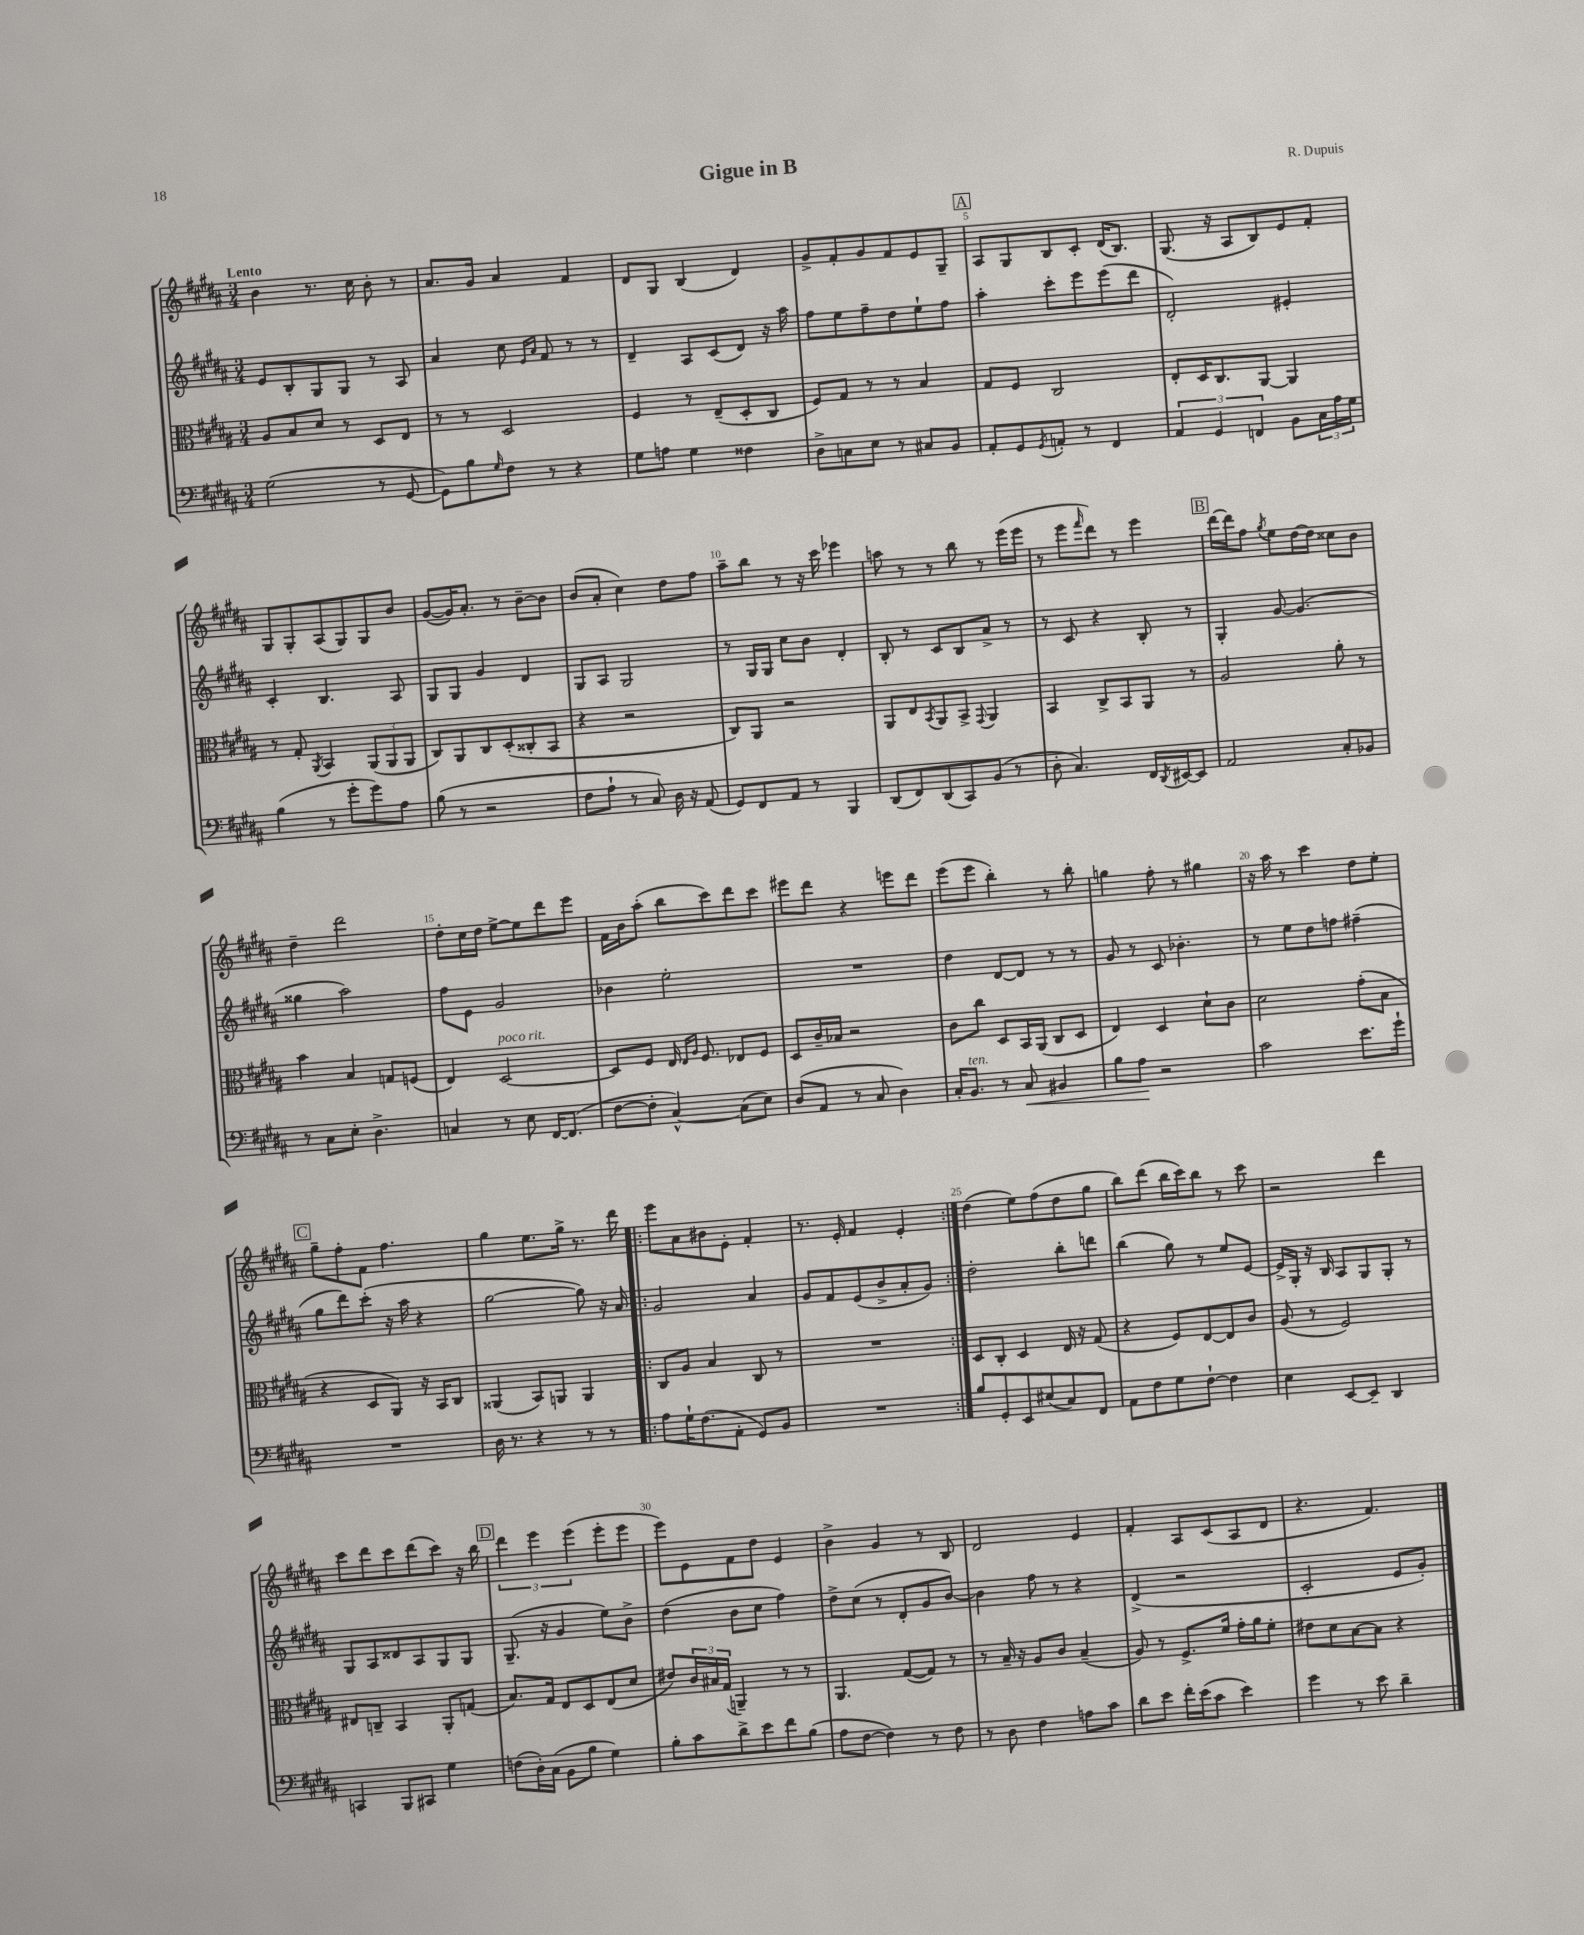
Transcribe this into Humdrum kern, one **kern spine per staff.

**kern	**dynam	**kern	**kern	**kern
*part4	*part4	*part3	*part2	*part1
*staff4	*staff4	*staff3	*staff2	*staff1
*clefF4	*	*clefC3	*clefG2	*clefG2
*k[f#c#g#d#a#]	*	*k[f#c#g#d#a#]	*k[f#c#g#d#a#]	*k[f#c#g#d#a#]
*M3/4	*	*M3/4	*M3/4	*M3/4
=1	=1	=1	=1	=1
!	!	!	!	!LO:TX:a:B:t=Lento
(2G#\	.	8A#/L	8e/L	4b\
.	.	8B/	8B'/	.
.	.	8d#/J	8G#/	8.r
.	.	8r	8G#/J	.
.	.	.	.	16cc#\
8r	.	8D#/L	8r	8b'\
[8GG#/	.	8E/J	8A#/	8r
=2	=2	=2	=2	=2
8GG#\L])	.	8r	4a#/	8.a#/L
8B\	.	8r	.	.
.	.	.	.	16g#/Jk
16qqG#/	.	.	.	.
8F#\J	.	2D#/	8cc#\	4a#/
.	.	.	16qqe/LL	.
.	.	.	16qqa#/JJ	.
8r	.	.	8f#/	.
4r	.	.	8r	4f#/
.	.	.	8r	.
=3	=3	=3	=3	=3
8G#\L	.	4F#/	4d#~/	8d#/L
8An\J	.	.	.	8G#/J
4G#\	.	8r	8A#/L	(4B/
.	.	(8E~/L	(8c#/	.
4F##X\	.	8D#'/	8d#/J)	4d#/)
.	.	8C#/J	16r	.
.	.	.	16aa#\	.
=4	=4	=4	=4	=4
8D#^\L	.	8F#/L)	8ff#\L	8g#^/L
8Cn\	.	8G#/J	8ee\	8f#'/
8E\J	.	8r	8ff#~\	8g#/
8r	.	8r	8dd#\	8f#/
8C#X/L	.	4B/	8ee`\	8e/
8BB/J	.	.	8ff#\J	8G#~/J
!!LO:REH:place=s1:t=A
=5	=5	=5	=5	=5
8AA#'/L	.	8G#/L	4aa#'\	8A#/L
8GG#/	.	8F#/J	.	8G#/
8qGG#/	.	.	.	.
8AAn'/J	.	2C#/	8ccc#'\L	8B/
8r	.	.	8eee\	8c#'/J
4FF#/	.	.	(8eee\	(16d#/KL
.	.	.	.	8.B/J)
.	.	.	8ddd#\J	.
=6	=6	=6	=6	=6
6AA#/	.	8E'/L	2d#'/)	(8.G#/
.	.	16D#/K	.	.
6GG#/	.	.	.	.
.	.	8.C#/	.	16r
.	.	.	.	8A#/L
6FFn/	.	.	.	.
.	.	[8AA#/J	.	8B/)
8BB\L	.	4AA#/]	4e#X'/	8e/
24C#\L	.	.	.	8f#'/J
24A#\	.	.	.	.
24G#\JJ	.	.	.	.
!!LO:LB:g=z
=7	=7	=7	=7	=7
(4B\	.	8r	4c#'/	8G#/L
.	.	8G#'/	.	8G#'/
.	.	8qAA#/	.	.
8r	.	4BB/	4.B/	(8A#/
8g#'\L	.	.	.	8G#/)
8g#\)	.	(12AA#/L	.	8G#/
.	.	12AA#/	.	.
8A#\J	.	.	8A#/	8b/J
.	.	12AA#/J	.	.
=8	=8	=8	=8	=8
(8B\	.	8C#/L)	8G#/L	([8g#/L
8r	.	8AA#/	8G#/J	16g#/K])
.	.	.	.	8.a#'/J
2r	.	8C#/	4g#/	.
.	.	(8D#'/	.	8r
.	.	8C##X'/	4d#/	[8b~\L
.	.	8BB/J	.	8b\J]
=9	=9	=9	=9	=9
8F#\L	.	4r	8G#/L	(8b/L
8A#`\J	.	.	8A#/J	8a#'/J
8r	.	2r	2G#/	4cc#\)
8C#/)	.	.	.	.
16D#\	.	.	.	8dd#\L
16r	.	.	.	.
(8AA#/	.	.	.	8ff#\J
=10	=10	=10	=10	=10
8GG#/L)	.	8C#/L)	8r	8aa#~\L
8FF#/	.	8AA#/J	16G#/LL	8bb\J
.	.	.	16G#/JJ	.
8AA#/J	.	2r	8cc#\L	8r
8r	.	.	8b\J	16r
.	.	.	.	16ccc#\
4BBB/	.	.	4d#'/	4eee-X\
=11	=11	=11	=11	=11
(8DD#/L	.	8AA#/L	8B'/	8aan\
8FF#/)	.	8E/	8r	8r
.	.	8qBB/	.	.
(8DD#/	.	8AA#/	8c#/L	8r
8CC#/)	.	8BB^/J	8B/	8bb\
.	.	8qqGG#/	.	.
(8BB/J	.	4AA#/	8a#^/J	8r
8r	.	.	8r	(16eee\LL
.	.	.	.	16eee\JJ
=12	=12	=12	=12	=12
8D#'\	.	4BB/	8r	8r
4.C#/)	.	.	8c#/	8eee\L
.	.	.	.	16qqfff#/
.	.	8C#^/L	4r	8ddd#\J)
.	.	8BB/	.	8r
16FF#/LL	.	8AA#/J	8B'/	4eee\
8qDD#/	.	.	.	.
[16EE#X/J	.	.	.	.
8EE#/J]	.	8r	8r	.
!!LO:REH:place=s1:t=B
=13	=13	=13	=13	=13
2AA#/	.	2A#/	4G#'/	[16ddd#\LL
.	.	.	.	16ddd#\J]
.	.	.	.	8ff#\J
.	.	.	.	8qgg#/
.	.	.	[8g#/	8ee\L
.	.	.	(4.g#/]	[16dd#\L
.	.	.	.	16dd#\JJ]
8C#'/L	.	8a#'\	.	8cc##X\L
8BB-X/J	.	8r	.	8b\J
!!LO:LB:g=z
=14	=14	=14	=14	=14
8r	.	4b\	4gg##X\	4dd#~\
8C#\L	.	.	.	.
8E'\J	.	4B/	2aa#\)	2ddd#\
4.D#^\	.	.	.	.
.	.	8Gn/L	.	.
.	.	(8Fn/J	.	.
=15	=15	=15	=15	=15
4Cn/	.	4E/)	8ff#\L	8dd#'\L
.	.	.	8e\J	16cc#\L
.	.	.	.	16dd#\JJ
!	!	!LO:TX:a:i:t=poco rit.	!	!
8r	.	[2D#/	2g#/	[8ee^\L
8E\	.	.	.	8ee\]
[16FF#/KL	.	.	.	8ddd#\
(8.FF#/J]	.	.	.	.
.	.	.	.	8eee\J
=16	=16	=16	=16	=16
[8F#\L	.	8D#/L]	4b-X\	16f#\LL
.	.	.	.	16b\J
8F#'\J]	.	8F#/J	.	(8aa#'\J
[4C#^^/)	.	16E/	2ee'\	8bb\L
.	.	16qqE/LL	.	.
.	.	16qqA#/JJ	.	.
.	.	8.F#/	.	.
.	.	.	.	8ccc#\)
(8C#\L]	.	8E-X/L	.	8ddd#\
8E\J)	.	8F#/J	.	8ccc#\J
=17	=17	=17	=17	=17
(8D#/L	.	8D#/L	2.r	8eee#X\L
8AA#/J	.	16c#~/L	.	8ddd#\J
.	.	16B-X/JJ	.	.
8r	.	2r	.	4r
8C#/	.	.	.	.
4D#\)	.	.	.	8eeen\L
.	.	.	.	8ddd#\J
=18	=18	=18	=18	=18
16C#'/KL	.	8c#\L	4dd#\	(8eee\L
!LO:TX:a:i:t=ten.	!	!	!	!
8.BB/J	.	.	.	.
.	.	8cc#\J	.	8eee\J
8r	.	8D#/L	[8d#/L	4bb'\)
!	!LO:HP:b	!	!	!
8C#/	<	16BB/L	8d#/J]	.
.	.	(16AA#/JJ	.	.
4BB#X/	.	8C#/L	8r	8r
.	.	8D#/J	8r	8bb'\
=19	=19	=19	=19	=19
8B\L	.	4E/)	8g#/	4ggn\
8A#\J	.	.	8r	.
2r	[	4D#/	8c#/	8ff#'\
.	.	.	4.b-X'\	8r
.	.	8d#`\L	.	4gg#X\
.	.	8c#\J	.	.
=20	=20	=20	=20	=20
2c#\	.	2d#\	8r	16r
.	.	.	.	16aa#\
.	.	.	8ee\L	8r
.	.	.	8dd#\	4ccc#\
.	.	.	8ffn\J	.
8.e\L	.	(8g#'\L	(4ff#X~\	8dd#\L
.	.	8B\J	.	8ee'\J
16g#`\Jk	.	.	.	.
!!LO:LB:g=z
!!LO:REH:place=s1:t=C
=21	=21	=21	=21	=21
2.r	.	4r	8gg#\L	8gg#~\L
.	.	.	8ddd#\)	8ff#'\
.	.	8D#/L	(8ccc#'\J	8f#\J
.	.	8AA#/J)	16r	4.ff#\
.	.	.	16aa#\	.
.	.	16r	4r	.
.	.	16BB/KL	.	.
.	.	8C#/J	.	.
=22	=22	=22	=22	=22
16D#\	.	(4AA##X/	[2gg#\	4gg#\
8.r	.	.	.	.
4r	.	8BB/L)	.	8.ee\L
.	.	8AAn/J	.	.
.	.	.	.	16gg#^\Jk
8r	.	4AA/	8gg#\])	8.r
8r	.	.	16r	.
.	.	.	16a#/	16ddd#\
=23!|:	=23!|:	=23!|:	=23!|:	=23!|:
8A#\L	.	8C#/L	2g#/	8eee\L
16G#`\K	.	8A#/J	.	8a#\
(8.F#\	.	.	.	.
.	.	4B/	.	8b#X\
8AA#'\J	.	.	.	8e'\J
8GG#/L)	.	8C#/	4a#/	4f#'/
8BB/J	.	8r	.	.
=24	=24	=24	=24	=24
2.r	.	2.r	8g#/L	8.r
.	.	.	8f#/	.
.	.	.	.	16e'/
.	.	.	(8e/	4f#/
.	.	.	8b^/	.
.	.	.	8a#'/	4e'/
.	.	.	8g#/J)	.
=25:|!	=25:|!	=25:|!	=25:|!	=25:|!
8B/L	.	8D#/L	2dd#'\	(4dd#\
8GG#'/	.	8C#'/J	.	.
8EE/	.	4D#/	.	8ee\L)
(8E#X/	.	.	.	(8ff#\
8C#/)	.	16E/	8bb'\L	8dd#\
.	.	16r	.	.
8FF#/J	.	(8G#/	8dddn\J	8gg#\J
=26	=26	=26	=26	=26
8AA#\L	.	4r	(4bb\	8bb\L)
8F#\	.	.	.	(8ddd#\J
8G#\	.	8F#/L)	8gg#\)	16bb\LL
.	.	.	.	16ccc#\J)
[8F#`\J	.	[8E/	8r	8bb\J
4F#\]	.	8E/]	8ee/L	8r
.	.	8c#/J	[8e/J	8ccc#\
=27	=27	=27	=27	=27
4E\	.	(8A#/	16e^/LL]	2r
.	.	.	16G#'/JJ	.
.	.	8r	16r	.
.	.	.	16B/	.
[8EE/L	.	2F#/)	8A#/L	.
8EE~/J]	.	.	8G#/	.
4DD#/	.	.	8G#'/J	4ddd#\
.	.	.	8r	.
!!LO:LB:g=z
=28	=28	=28	=28	=28
4CCn/	.	8E#X/L	8G#/L	8ccc#\L
.	.	8Cn~/J	8A#/	8ddd#\
8BBB/L	.	4BB/	8d##X/	8ccc#\
8CC#X/J	.	.	8A#/	(8ddd#\
4G#\	.	8AA#'/L	8G#/	8ccc#\J)
.	.	(8Gn/J	8G#/J	16r
.	.	.	.	16bb\
!!LO:REH:place=s1:t=D
=29	=29	=29	=29	=29
(8Fn\L	.	8.B/L)	(8.G#~/	6ddd#\
16D#'\L)	.	.	.	.
.	.	.	.	6eee\
(16C#\JJ	.	16G#/Jk	16r	.
8BB\L	.	8E/L	4g#/	.
.	.	.	.	(6eee\
8B\J	.	8D#/	.	.
4G#\)	.	(8E/	8ee\L)	8eee'\L
.	.	8d#/J	8b^\J	8eee\J
=30	=30	=30	=30	=30
8B'\L	.	8e#X/L)	(4dd#\	8eee\L)
8c#\	.	24c#/L	.	8e\
.	.	24B#X/	.	.
.	.	(24G#/JJ	.	.
8d#^\	.	4AAn~/)	8b\L	8f#\
8e\	.	.	8cc#\J	8dd#\J
8f#\	.	8r	4ff#\)	4e/
(8B\J	.	8r	.	.
=31	=31	=31	=31	=31
8A#\L	.	4.AA#/	8dd#^\L	4b^\
[8F#\J	.	.	(8cc#\J	.
4F#\])	.	.	8r	4g#/
.	.	([8G#/L	8d#'/L	.
8r	.	8G#/J])	8g#/	8r
8F#\	.	8r	[8b/J)	8B/
=32	=32	=32	=32	=32
8r	.	8r	4b\]	2d#/
8D#\	.	16B~/	.	.
.	.	16r	.	.
4F#\	.	8A#/L	8ff#\	.
.	.	8c#/J	8r	.
8An\L	.	(4B~/	4r	4e/
8c#\J	.	.	.	.
=33	=33	=33	=33	=33
8d#\L	.	8A#/)	(4d#^/	4f#'/
8e\J	.	8r	.	.
16f#'\LL	.	8.F#^/L	2r	8A#/L
(16e\J	.	.	.	.
8c#\J	.	.	.	(8c#/
.	.	16f#/Jk	.	.
4e\)	.	16g#'\LL	.	8A#/
.	.	16a#\J	.	.
.	.	8f#'\J	.	8d#/J
=34	=34	=34	=34	=34
4g#\	.	8e#X\L	2c#'/	4.r
.	.	8d#\	.	.
8r	.	[8B\	.	.
8e\	.	8B\J]	.	4.f#/)
4d#~\	.	4r	8e/L	.
.	.	.	8g#'/J)	.
==	==	==	==	==
*-	*-	*-	*-	*-
